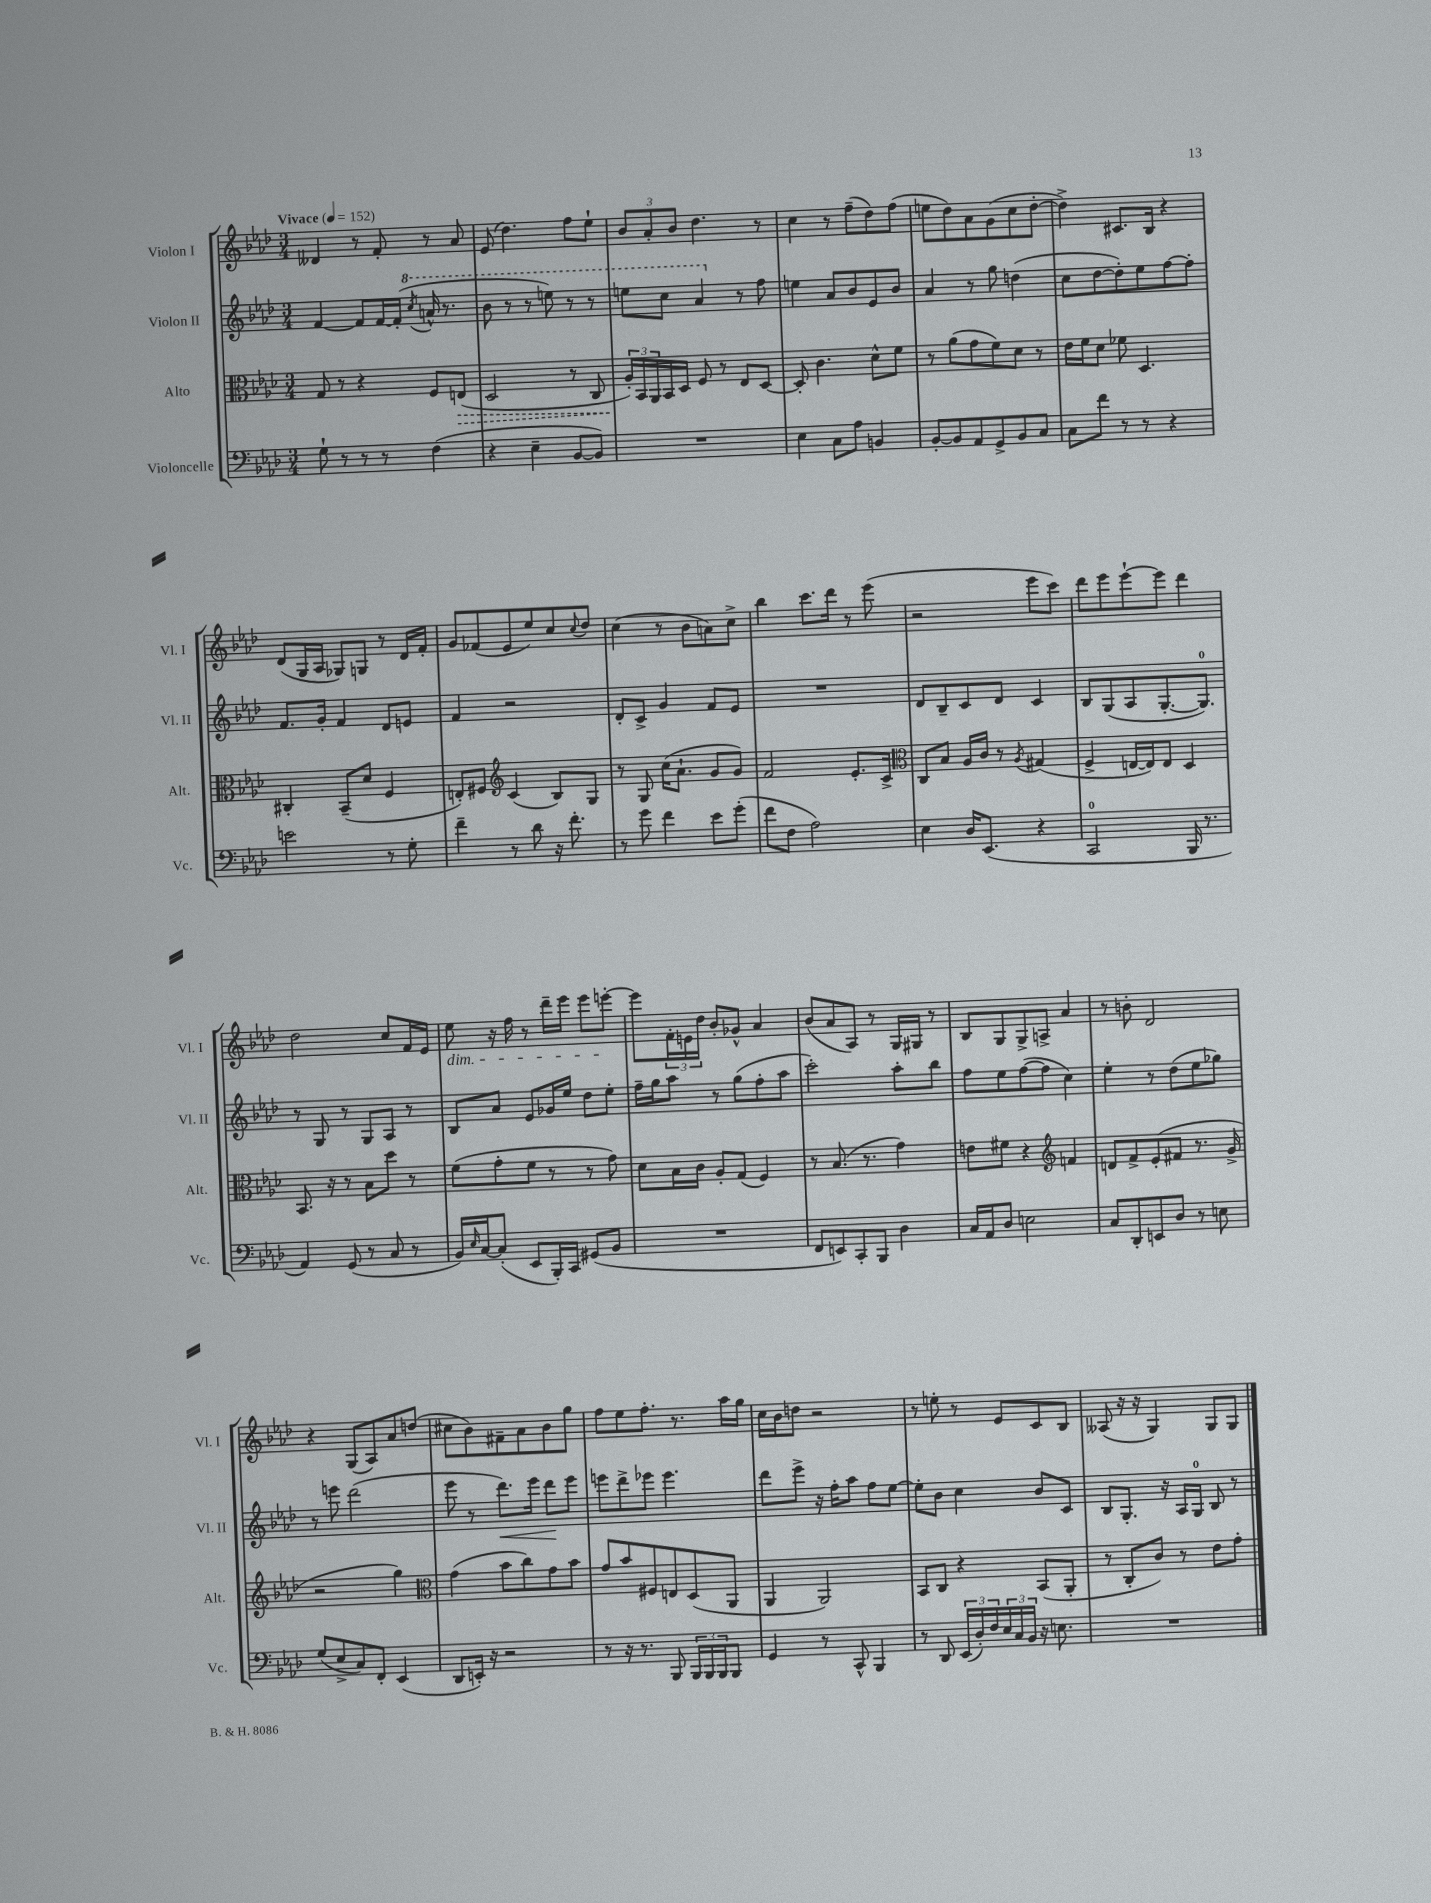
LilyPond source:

<<
\new StaffGroup <<
\new Staff = "s0" \with { instrumentName = "Violon I" shortInstrumentName = "Vl. I" } {
    \clef treble \key aes \major \numericTimeSignature \time 3/4 \tempo "Vivace" 4 = 152
    deses'4 r8 f'8-. r8 aes'8 |
    ees'8( des''4.) f''8 ees''8-! |
    \tuplet 3/2 { bes'8 aes'8-. bes'8 } des''4. r8 |
    c''4 r8 f''8--( des''8) f''8( |
    e''8 des''8) aes'8 g'8( c''8 des''8~-. |
    des''4->) cis'8. bes16 r4 |
    des'8( g16 aes16 ges8) g8 r8 des'16 f'16-. |
    g'8 fes'8( ees'8 ees''8) c''8 \appoggiatura { c''8 } des''8 |
    c''4( r8 bes'8 a'8) c''8-> |
    bes''4 c'''8. des'''16 r8 ees'''8( |
    r2 ees'''8 c'''8) |
    des'''8 ees'''8 ees'''8~-! ees'''8 des'''4 |
    des''2 c''8 f'16 ees'16 |
    ees''8\dim r16 f''16 r8 des'''16-- ees'''16 ees'''8 e'''8~-.\! |
    e'''8 \tuplet 3/2 { f'16-. e'16 des''16 } bes'8-. ges'8-^ aes'4 |
    bes'8( aes'8 aes8) r8 g16 gis16 r8 |
    bes8 g8 g8-> a8-> aes'4 |
    r8 b'8-. des'2 |
    r4 g8( aes8) aes'8 d''8( |
    cis''8 bes'8) fis'8-- aes'8 bes'8 g''8 |
    f''8 ees''8 f''8.-. r8. aes''16 g''16 |
    c''16 bes'16 d''8 r2 |
    r8 e''8-. r8 ees'8 c'8 bes8 |
    aeses8( r16 r16 g4) g8 g8 \bar "|." |
}
\new Staff = "s1" \with { instrumentName = "Violon II" shortInstrumentName = "Vl. II" } {
    \clef treble \key aes \major \numericTimeSignature \time 3/4
    f'4~ f'8 f'16~ f'16-.( \ottava #1 \acciaccatura { c'''8 } a''16-^ r8. |
    bes''8 r8 r8 e'''8) r8 r8 |
    e'''8 c'''8 aes''4 \ottava #0 r8 f''8 |
    e''4 aes'8 bes'8 ees'8 bes'8 |
    aes'4 r8 g''8 d''4( |
    c''8 des''8~ des''8-.) ees''8 f''8~ f''8-. |
    f'8. g'16-. f'4 des'8 e'8 |
    f'4 r2 |
    des'8-. c'8-> g'4 f'8 ees'8 |
    R2. |
    des'8 bes8-- c'8 des'8 c'4 |
    bes8 g8( aes8 g8.~-. g8.-0) |
    r8 g8 r8 g8 aes8 r8 |
    bes8 aes'8 ees'8 ges'16 ees''16 des''8 ees''8-. |
    f''16-- g''16 aes''8 r8 g''8( f''8-. aes''8 |
    c'''2-.) aes''8-. bes''8 |
    f''8 ees''8 f''8~( f''8 c''4) |
    ees''4-. r8 des''8( ees''8 ges''8) |
    r8 e'''8 des'''2( |
    ees'''8 r8 des'''8.\<) ees'''16 des'''8\! ees'''8 |
    e'''8 des'''8-> ees'''8 ees'''4. |
    des'''8 ees'''8-> r16 f''16-. aes''8 f''8 ees''8~ |
    ees''8-. bes'8 c''4 bes'8 c'8 |
    bes8 g8.-. r16 aes16 g16-0 bes8 r8 \bar "|." |
}
\new Staff = "s2" \with { instrumentName = "Alto" shortInstrumentName = "Alt." } {
    \clef alto \key aes \major \numericTimeSignature \time 3/4
    g8 r8 r4 f8 \once \override Hairpin.style = #'dashed-line e8\>( |
    des2 r8 c8 |
    \tuplet 3/2 { aes16-.\!) bes,16 aes,16 } bes,16 des16 f8 r8 ees8 des8~ |
    des8-. c'4. des'8-^ f'8 |
    r8 aes'8( g'8 f'8) des'8 r8 |
    ees'16 f'16 des'8 fes'8 des4. |
    cis4-. bes,8--( des'8 f4 |
    e8-.) fis8 \clef treble c'4( bes8) g8 |
    r8 g8 c''16( aes'8.-! g'8 g'8) |
    f'2 ees'8.-. c'16-> |
    \clef alto c8 bes8 aes16 c'16 r8 \acciaccatura { aes8 } gis4( |
    f4-> e16~ e16) e8 des4 |
    bes,8. r16 r8 bes8 des''8 r8 |
    f'8( g'8-. f'8 r8 r8 g'8) |
    des'8 bes16 c'16 aes8-. g8( f4) |
    r8 bes8.( r8. g'4) |
    e'8 fis'8 r4 \clef treble f'4 |
    d'8 f'8-> ees'8-.( fis'8 r8. g'16-> |
    r2 g''4) |
    \clef alto g'4( bes'8 c''8) g'8 bes'8 |
    g'8 bes'8 fis8 e8 des8( aes,8 |
    aes,4 aes,2) |
    bes,8 c8 r4 bes,8( aes,8-. |
    r8 c8-. c'8) r8 ees'8 g'8-. \bar "|." |
}
\new Staff = "s3" \with { instrumentName = "Violoncelle" shortInstrumentName = "Vc." } {
    \clef bass \key aes \major \numericTimeSignature \time 3/4
    g8-! r8 r8 r8 f4( |
    r4 ees4-- bes,8~ bes,8) |
    R2. |
    ees4 c8 aes8 b,4 |
    bes,8~-. bes,8 aes,8 g,8-> bes,8 c8 |
    c8 f'8 r8 r8 r4 |
    e'2 r8 g8-. |
    f'4-- r8 des'8 r16 f'8.-. |
    r8 g'8 f'4 ees'8 g'8-.( |
    f'8 f8 aes2) |
    ees4 des16 ees,8.( r4 |
    c,2-0 bes,,16 r8. |
    aes,4) g,8( r8 c8 r8 |
    bes,16) \grace { ees16 } c16~ c8-.( ees,8 bes,,16-.) c,16 gis,8( bes,8 |
    R2. |
    f,8 e,8) c,8-. bes,,8 des4 |
    c16 aes,16 des8 e2 |
    c8 des,8-. e,8 des8 r8 e8 |
    g8( ees8-> c8) f,8-. ees,4( |
    des,8 e,16-.) r16 r2 |
    r8 r16 r8. bes,,8 \tuplet 3/2 { bes,,16 bes,,16 bes,,16 } bes,,8 |
    g,4 r8 c,8-^ bes,,4 |
    r8 des,8 \tuplet 3/2 { ees,16( des16-.) f16 } \tuplet 3/2 { ees16 c16 bes,16 } r16 e8. |
    R2. \bar "|." |
}
>>
>>
\layout { \context { \Score \remove "Bar_number_engraver" } }
